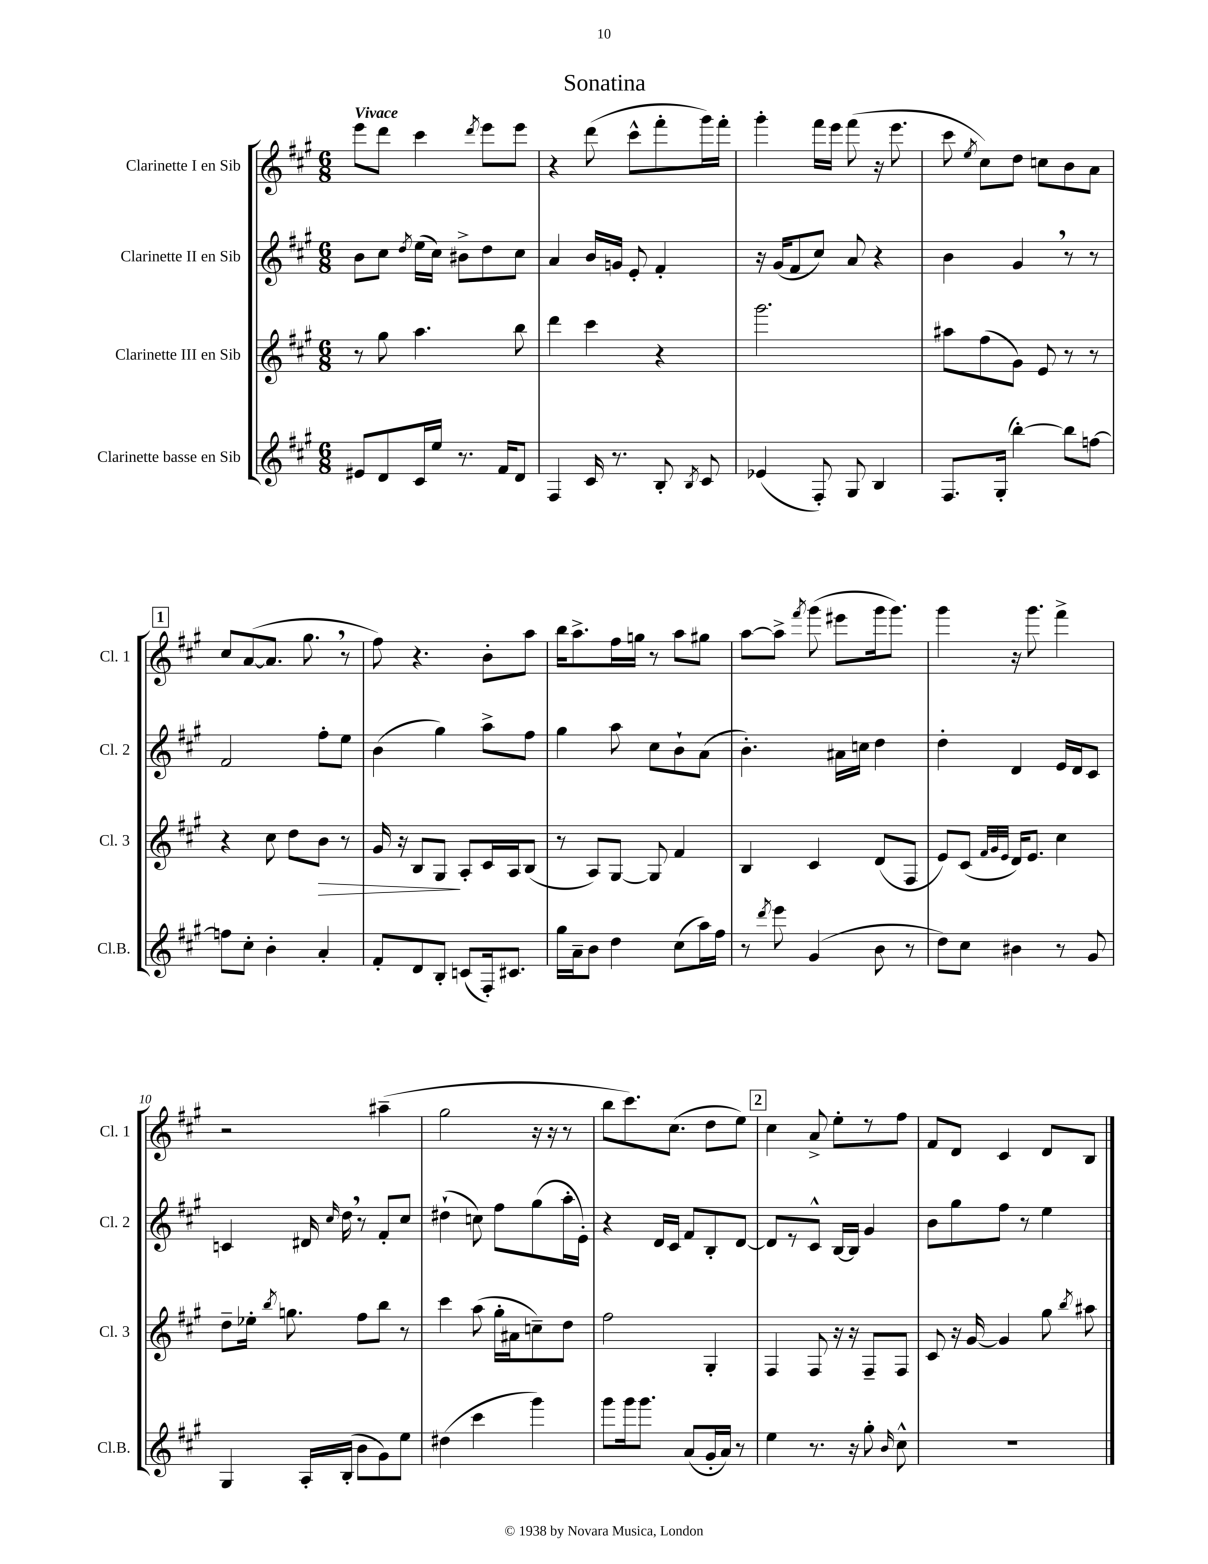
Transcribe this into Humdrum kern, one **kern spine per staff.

**kern	**kern	**kern	**kern
*staff4	*staff3	*staff2	*staff1
*clefG2	*clefG2	*clefG2	*clefG2
*k[f#c#g#]	*k[f#c#g#]	*k[f#c#g#]	*k[f#c#g#]
*M6/8	*M6/8	*M6/8	*M6/8
8e#/L	8r	8b\L	8eee\L
8d/	8gg#\	8cc#\J	8ddd\J
.	.	8qdd/	.
16c#/L	4.aa\	(16ee\LL	4ccc#\
16ee/JJ	.	16cc#\JJ)	.
8.r	.	8b#^\L	.
.	.	.	8qddd/
.	.	8dd\	8eee\L
16f#/LK	.	.	.
8d/J	8bb\	8cc#\J	8eee\J
=	=	=	=
4F#/	4ddd\	4a/	4r
16c#/	4ccc#\	16b/LL	(8ddd\
8.r	.	16g/JJ	.
.	.	8e'/	8ccc#^^\L
8B'/	4r	4f#'/	8fff#'\
8qB/	.	.	.
8c#/	.	.	16ggg#\L)
.	.	.	16fff#'\JJ
=	=	=	=
(4e-/	2.ggg#\	16r	4ggg#'\
.	.	(16g#/LK	.
.	.	8f#/	.
8F#'/)	.	8cc#/J)	16fff#\LL
.	.	.	16eee\JJ
8G#/	.	8a/	(8fff#\
4B/	.	4r	16r
.	.	.	8.eee\
=	=	=	=
8.F#/L	8aa#\L	4b\	8ccc#\
.	.	.	8qee/
.	(8ff#\	.	8cc#\L)
(16G#'/Jk	.	.	.
[4bb'\)	8g#\J)	4g#/	8dd\J
.	8e/	.	8cc\L
8bb\]L	8r	8r	8b\
[8ff\J	8r	8r	8a\J
=	=	=	=
8ff\]L	4r	2f#/	8cc#/L
8cc#'\J	.	.	([8a/
4b'\	8cc#\	.	8.a/]J
.	8dd\L	.	.
.	.	.	8.gg#\
4a'/	8b\J	8ff#'\L	.
.	8r	8ee\J	8r
=	=	=	=
8f#'/L	16g#/	(4b\	8ff#\)
.	16r	.	.
8d/	8B/L	.	4.r
8B'/J	8G#/J	4gg#\)	.
(8c/L	8A'/L	.	.
16F#'/k)	16c#/L	8aa^\L	8b'\L
8.c#/J	16A/J	.	.
.	(8B/J	8ff#\J	8aa\J
=	=	=	=
16gg#\LL	8r	4gg#\	16bb\LK
16a~\J	.	.	8.aa^\
8b\J	8A/L)	.	.
4dd\	[8G#/J	8aa\	16ff#\L
.	.	.	16gg\JJ
.	8G#/]	8cc#\L	8r
(8cc#\L	4f#/	8b`\	8aa\L
16aa\L)	.	(8a\J	8gg#\J
16ff#\JJ	.	.	.
=	=	=	=
8r	4B/	4.b'\)	[8aa\L
8qddd/	.	.	.
8eee\	.	.	8aa^\]J
.	.	.	8qfff#/
(4g#/	4c#/	.	(8ggg#\
.	.	16a#\LL	8eee#\L
.	.	16cc\JJ	.
8b\	(8d/L	4dd\	16ggg#\k
.	.	.	8.ggg#\J)
8r	8F#/J	.	.
=	=	=	=
8dd\L)	8e/L)	4dd'\	4ggg#\
8cc#\J	(8c#/J	.	.
.	32qqf#/LLL	.	.
.	32qqg#/	.	.
.	32qqe/JJJ	.	.
4b#\	16d/LK)	4d/	16r
.	8.e/J	.	8.ggg#\
8r	4cc#\	16e/LL	4fff#^\
.	.	16d/J	.
8g#/	.	8c#/J	.
=	=	=	=
4G#/	8dd~\L	4c/	2r
.	16ee-'\Jk	.	.
.	8qbb/	.	.
.	8.gg\	.	.
16A'/LL	.	16d#/	.
.	.	16qqcc#/	.
(16B'/JJ	.	16dd\	.
8b\L	8ff#\L	8r	.
8g#\)	8bb\J	8f#'/L	(4aa#~\
8ee\J	8r	8cc#/J	.
=	=	=	=
(4dd#\	4ccc#\	(4dd#`\	2gg#\
4ccc#\	(8aa\	8cc\)	.
.	16gg#'\LL	8ff#\L	.
.	16a#\J	.	.
4ggg#\)	8cc~\)	(8gg#\	16r
.	.	.	16r
.	8dd\J	16aa'\L	8r
.	.	16e'\JJ)	.
=	=	=	=
8ggg#\L	2ff#\	4r	8bb\L
16ggg#\k	.	.	8.ccc#\)
8.ggg#\J	.	.	.
.	.	16d/LL	.
.	.	16c#/JJ	(8.cc#\J
(8a/L	.	8f#/L	.
16g#'/L	4G#'/	8B'/	8dd\L
16a/JJ)	.	.	.
8r	.	[8d/J	8ee\J)
=	=	=	=
4ee\	4F#/	8d/]L	4cc#\
.	.	8r	.
8.r	8F#/	8c#^^/J	8a^/
.	16r	[16B/LL	8ee'\L
16r	16r	16B/]JJ	.
8gg#'\	8F#~/L	4g#/	8r
16qqb/	.	.	.
8cc#^^\	8F#/J	.	8ff#\J
=	=	=	=
2.r	8c#/	8b\L	8f#/L
.	16r	8gg#\	8d/J
.	[16g#/	.	.
.	4g#/]	8ff#\J	4c#/
.	.	8r	.
.	8gg#\	4ee\	8d/L
.	8qbb/	.	.
.	8aa#\	.	8B/J
==	==	==	==
*-	*-	*-	*-
